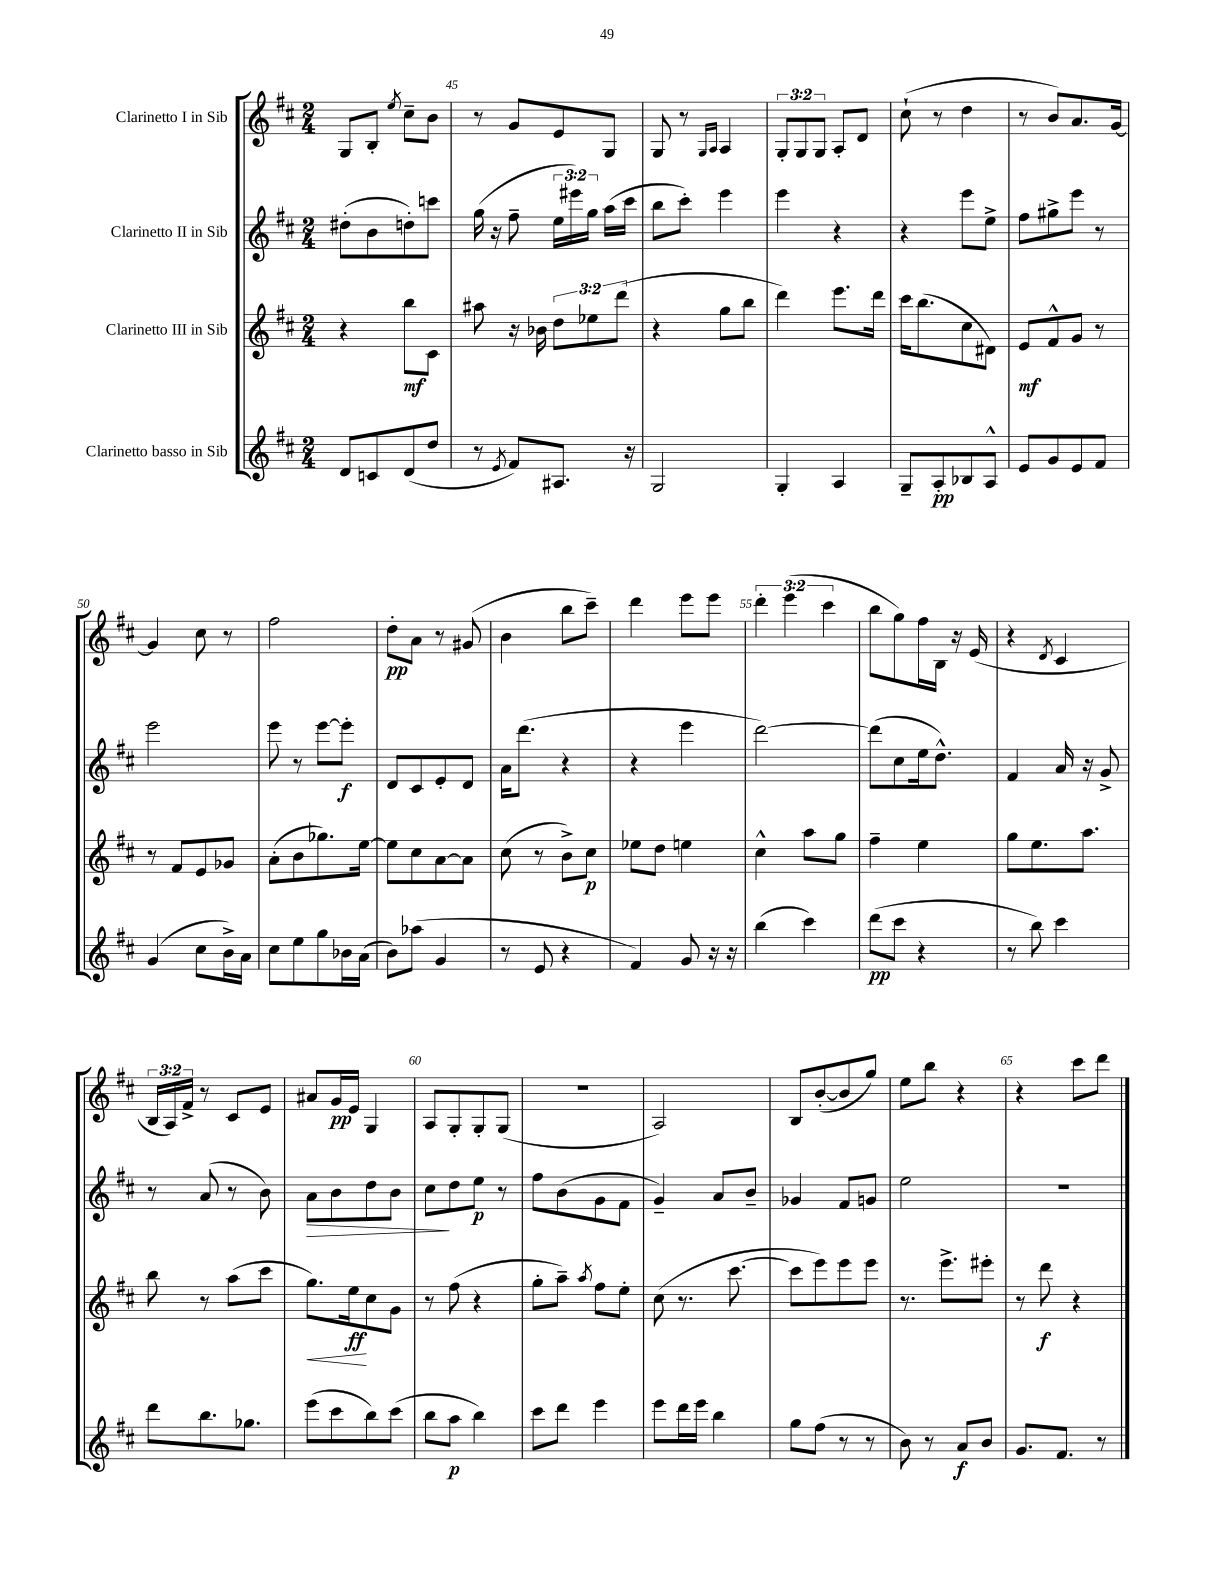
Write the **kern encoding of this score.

**kern	**dynam	**kern	**dynam	**kern	**dynam	**kern	**dynam
*part4	*part4	*part3	*part3	*part2	*part2	*part1	*part1
*staff4	*staff4	*staff3	*staff3	*staff2	*staff2	*staff1	*staff1
*I"Clarinetto basso in Sib	*	*I"Clarinetto III in Sib	*	*I"Clarinetto II in Sib	*	*I"Clarinetto I in Sib	*
*clefG2	*	*clefG2	*	*clefG2	*	*clefG2	*
*k[f#c#]	*	*k[f#c#]	*	*k[f#c#]	*	*k[f#c#]	*
*M2/4	*	*M2/4	*	*M2/4	*	*M2/4	*
=44	=44	=44	=44	=44	=44	=44	=44
8d/L	.	4r	.	(8dd#X'\L	.	8G/L	.
8cn/	.	.	.	8b\	.	8B'/J	.
.	.	.	.	.	.	8qee/	.
(8d/	.	8bb\L	mf	8ddn'\)	.	8cc#~\L	.
8dd/J	.	8c#\J	.	8cccn\J	.	8b\J	.
=45	=45	=45	=45	=45	=45	=45	=45
8r	.	8aa#X\	.	(16gg\	.	8r	.
.	.	.	.	16r	.	.	.
8qe/	.	.	.	.	.	.	.
8f#/L)	.	16r	.	8ff#~\	.	8g/L	.
.	.	16b-X\	.	.	.	.	.
8.A#X/J	.	12dd\L	.	24ee\LL	.	8e/	.
.	.	.	.	24eee#X\)	.	.	.
.	.	12ee-X\	.	24gg\JJ	.	.	.
.	.	.	.	(16aa\LL	.	8G/J	.
.	.	(12ddd\J	.	.	.	.	.
16r	.	.	.	16ccc#\JJ	.	.	.
=46	=46	=46	=46	=46	=46	=46	=46
2G/	.	4r	.	8bb\L	.	8G/	.
.	.	.	.	8ccc#'\J)	.	8r	.
.	.	.	.	.	.	16qqG/LL	.
.	.	.	.	.	.	16qqA/JJ	.
.	.	8gg\L	.	4eee\	.	4A/	.
.	.	8bb\J	.	.	.	.	.
=47	=47	=47	=47	=47	=47	=47	=47
4G'/	.	4ddd\)	.	4eee\	.	12G'/L	.
.	.	.	.	.	.	12G/	.
.	.	.	.	.	.	12G/J	.
4A/	.	8.eee\L	.	4r	.	8A'/L	.
.	.	.	.	.	.	8d/J	.
.	.	16ddd\Jk	.	.	.	.	.
=48	=48	=48	=48	=48	=48	=48	=48
8G~/L	.	16ccc#\KL	.	4r	.	(8cc#`\	.
.	.	(8.bb\	.	.	.	.	.
8A'/	pp	.	.	.	.	8r	.
8B-X/	.	8cc#\	.	8eee\L	.	4dd\	.
8A^^/J	.	8d#X\J)	.	8ee^\J	.	.	.
=49	=49	=49	=49	=49	=49	=49	=49
8e/L	.	8e/L	mf	8ff#\L	.	8r	.
8g/	.	8f#^^/	.	8gg#X^\	.	8b/L)	.
8e/	.	8g/J	.	8eee\J	.	8.a/	.
8f#/J	.	8r	.	8r	.	.	.
.	.	.	.	.	.	[16g/Jk	.
!!LO:LB:g=z
=50	=50	=50	=50	=50	=50	=50	=50
(4g/	.	8r	.	2eee\	.	4g/]	.
.	.	8f#/L	.	.	.	.	.
8cc#\L	.	8e/	.	.	.	8cc#\	.
16b^\L)	.	8g-X/J	.	.	.	8r	.
16a\JJ	.	.	.	.	.	.	.
=51	=51	=51	=51	=51	=51	=51	=51
8cc#\L	.	(8a'\L	.	8eee\	.	2ff#\	.
8ee\	.	8b\	.	8r	.	.	.
8gg\	.	8.gg-X\)	.	[8eee\L	.	.	.
16b-X\L	.	.	.	8eee'\J]	f	.	.
(16a\JJ	.	[16ee\Jk	.	.	.	.	.
=52	=52	=52	=52	=52	=52	=52	=52
8b\L)	.	8ee\L]	.	8d/L	.	8dd'\L	pp
(8aa-X\J	.	8cc#\	.	8c#/	.	8a\J	.
4g/	.	[8a\	.	8e'/	.	8r	.
.	.	8a\J]	.	8d/J	.	(8g#X/	.
=53	=53	=53	=53	=53	=53	=53	=53
8r	.	(8cc#\	.	16a\KL	.	4b\	.
.	.	.	.	(8.ddd\J	.	.	.
8e/	.	8r	.	.	.	.	.
4r	.	8b^\L)	.	4r	.	8bb\L	.
.	.	8cc#\J	p	.	.	8ccc#~\J)	.
=54	=54	=54	=54	=54	=54	=54	=54
4f#/)	.	8ee-X\L	.	4r	.	4ddd\	.
.	.	8dd\J	.	.	.	.	.
8g/	.	4een\	.	4eee\	.	8eee\L	.
16r	.	.	.	.	.	8eee\J	.
16r	.	.	.	.	.	.	.
=55	=55	=55	=55	=55	=55	=55	=55
(4bb\	.	4cc#^^\	.	[2ddd\)	.	6ddd'\	.
.	.	.	.	.	.	(6eee\	.
4ccc#\)	.	8aa\L	.	.	.	.	.
.	.	.	.	.	.	6ccc#\	.
.	.	8gg\J	.	.	.	.	.
=56	=56	=56	=56	=56	=56	=56	=56
(8ddd\L	pp	4ff#~\	.	(8ddd\L]	.	8bb\L	.
8ccc#\J	.	.	.	8cc#\	.	8gg\)	.
4r	.	4ee\	.	16ee\k	.	16ff#\L	.
.	.	.	.	8.dd^^\J)	.	16B\JJ	.
.	.	.	.	.	.	16r	.
.	.	.	.	.	.	(16e/	.
=57	=57	=57	=57	=57	=57	=57	=57
8r	.	8gg\L	.	4f#/	.	4r	.
8bb\)	.	8.ee\	.	.	.	.	.
.	.	.	.	.	.	8qd/	.
4ccc#\	.	.	.	16a/	.	4c#/	.
.	.	8.aa\J	.	16r	.	.	.
.	.	.	.	8g^/	.	.	.
!!LO:LB:g=z
=58	=58	=58	=58	=58	=58	=58	=58
8ddd\L	.	8bb\	.	8r	.	24B/LL	.
.	.	.	.	.	.	24A/)	.
.	.	.	.	.	.	24f#^/JJ	.
8.bb\	.	8r	.	(8a/	.	8r	.
.	.	(8aa\L	.	8r	.	8c#/L	.
8.gg-X\J	.	.	.	.	.	.	.
.	.	8ccc#\J	.	8b\)	.	8e/J	.
=59	=59	=59	=59	=59	=59	=59	=59
!	!	!	!LO:HP:b	!	!LO:HP:b	!	!
(8eee\L	.	8.gg\L)	<	8a\L	>	8a#X/L	.
8ccc#\	.	.	.	8b\	.	16g/L	pp
.	.	16ee\k	ff	.	.	16e/JJ	.
8bb\)	.	8cc#\	[	8dd\	.	4G/	.
(8ccc#\J	.	8g\J	.	8b\J	.	.	.
=60	=60	=60	=60	=60	=60	=60	=60
8bb\L	.	8r	.	8cc#\L	.	8A/L	.
8aa\J	p	(8ff#\	.	8dd\	]	8G'/	.
4bb\)	.	4r	.	8ee\J	p	8G'/	.
.	.	.	.	8r	.	(8G/J	.
=61	=61	=61	=61	=61	=61	=61	=61
8ccc#\L	.	8gg'\L	.	8ff#\L	.	2r	.
8ddd\J	.	8aa~\J)	.	(8b\	.	.	.
.	.	8qaa/	.	.	.	.	.
4eee\	.	8ff#\L	.	8g\	.	.	.
.	.	8ee'\J	.	8f#\J	.	.	.
=62	=62	=62	=62	=62	=62	=62	=62
8eee\L	.	(8cc#\	.	4g~/)	.	2A/)	.
16ddd\L	.	8.r	.	.	.	.	.
16eee\JJ	.	.	.	.	.	.	.
4bb\	.	.	.	8a/L	.	.	.
.	.	[8.ccc#\	.	.	.	.	.
.	.	.	.	8b~/J	.	.	.
=63	=63	=63	=63	=63	=63	=63	=63
8gg\L	.	8ccc#\L]	.	4g-X/	.	8B/L	.
(8ff#\J	.	8eee\)	.	.	.	([8b'/	.
8r	.	8eee\	.	8f#/L	.	8b/]	.
8r	.	8eee\J	.	8gn/J	.	8gg/J)	.
=64	=64	=64	=64	=64	=64	=64	=64
8b\)	.	8.r	.	2ee\	.	8ee\L	.
8r	.	.	.	.	.	8bb\J	.
.	.	8.eee^\L	.	.	.	.	.
8a/L	f	.	.	.	.	4r	.
8b/J	.	8eee#X'\J	.	.	.	.	.
=65	=65	=65	=65	=65	=65	=65	=65
8.g/L	.	8r	.	2r	.	4r	.
.	.	8ddd\	f	.	.	.	.
8.f#/J	.	.	.	.	.	.	.
.	.	4r	.	.	.	8ccc#\L	.
8r	.	.	.	.	.	8ddd\J	.
==	==	==	==	==	==	==	==
*-	*-	*-	*-	*-	*-	*-	*-
